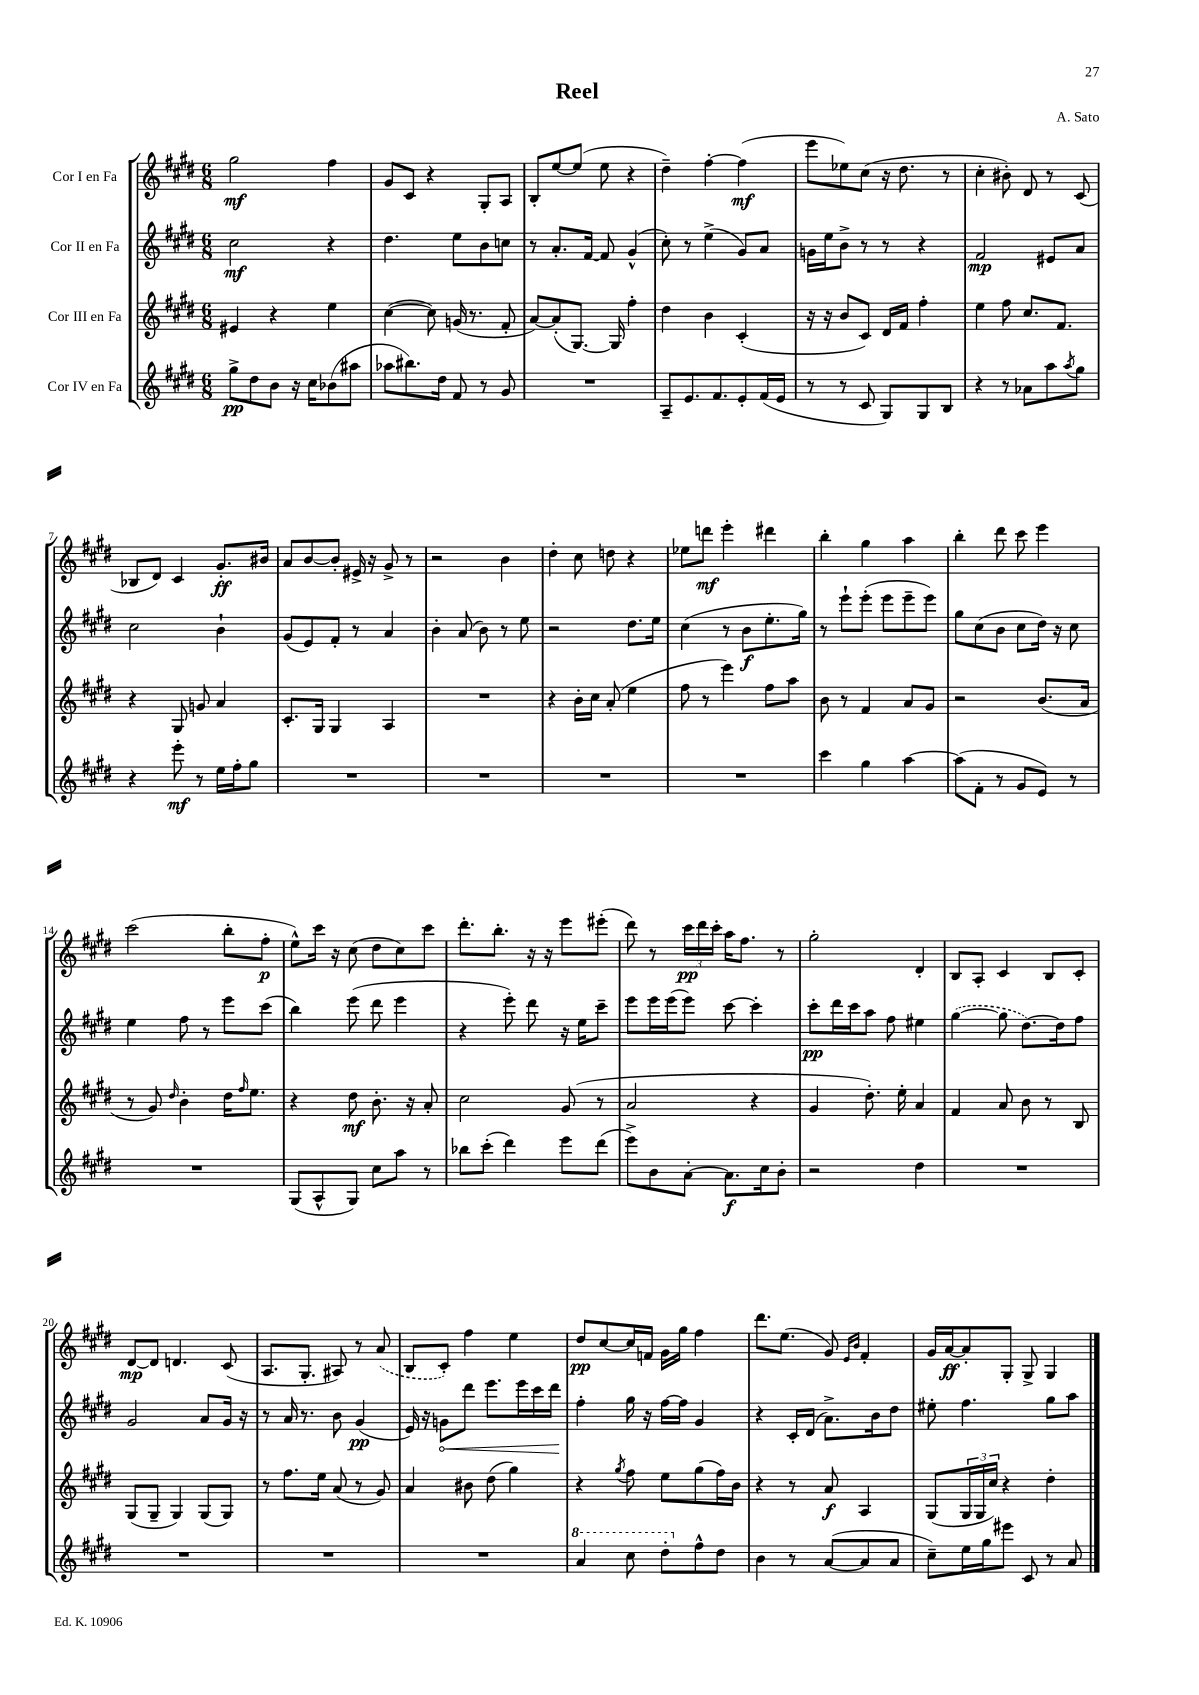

**kern	**kern	**kern	**kern
*staff4	*staff3	*staff2	*staff1
*clefG2	*clefG2	*clefG2	*clefG2
*k[f#c#g#d#]	*k[f#c#g#d#]	*k[f#c#g#d#]	*k[f#c#g#d#]
*M6/8	*M6/8	*M6/8	*M6/8
8gg#^	4e#	2cc#	2gg#
8dd#	.	.	.
8b	4r	.	.
16r	.	.	.
16cc#	.	.	.
(8b-	4ee	4r	4ff#
8aa#	.	.	.
=	=	=	=
8aa-	([4cc#	4.dd#	8g#
8.bb#)	.	.	8c#
.	8cc#])	.	4r
16dd#	.	.	.
8f#	(16g	8ee	.
.	8.r	.	.
8r	.	8b	8G#'
8g#	8f#'	8cc	8A
=	=	=	=
2.r	[8a)	8r	8B'
.	(8a']	8.a'	[8ee
.	[8.G#)	.	(8ee]
.	.	[16f#	.
.	.	8f#]	8ee
.	16G#]	.	.
.	4ff#'	(4g#^^	4r
=	=	=	=
8A~	4dd#	8cc#')	4dd#~)
8.e	.	8r	.
.	4b	(4ee^	[4ff#'
8.f#	.	.	.
8e'	(4c#'	8g#)	(4ff#]
(16f#	.	8a	.
16e	.	.	.
=	=	=	=
8r	16r	16g	8eee
.	16r	16ee	.
8r	8b	8b^	8ee-)
8c#	8c#)	8r	(8cc#
8G#)	16d#	8r	16r
.	16f#	.	8.dd#
8G#	4ff#'	4r	.
8B	.	.	8r
=	=	=	=
4r	4ee	2f#	4cc#'
8r	8ff#	.	8b#')
8a-	8.cc#	.	8d#
8aa	.	8e#	8r
.	8.f#	.	.
8qaa	.	.	.
8gg#	.	8a	(8c#
=	=	=	=
4r	4r	2cc#	8B-
.	.	.	8d#)
8eee'	8G#	.	4c#
8r	8g	.	.
16ee	4a	4b`	8.g#'
16ff#'	.	.	.
8gg#	.	.	.
.	.	.	16b#
=	=	=	=
2.r	8.c#'	(8g#	8a
.	.	8e)	[8b
.	16G#	.	.
.	4G#	8f#'	8b']
.	.	8r	16e#^
.	.	.	16r
.	4A	4a	8g#^
.	.	.	8r
=	=	=	=
2.r	2.r	4b'	2r
.	.	(8a	.
.	.	8b)	.
.	.	8r	4b
.	.	8ee	.
=	=	=	=
2.r	4r	2r	4dd#'
.	16b'	.	8cc#
.	16cc#	.	.
.	(8a'	.	8dd
.	4ee	8.dd#	4r
.	.	16ee	.
=	=	=	=
2.r	8ff#	(4cc#	8ee-
.	8r	.	8ddd
.	4eee)	8r	4eee'
.	.	8b	.
.	8ff#	8.ee'	4ddd#
.	8aa	.	.
.	.	16gg#)	.
=	=	=	=
4ccc#	8b	8r	4bb'
.	8r	8eee`	.
4gg#	4f#	(8eee'	4gg#
.	.	8eee	.
[4aa	8a	8eee~	4aa
.	8g#	8eee)	.
=	=	=	=
(8aa]	2r	8gg#	4bb'
8f#'	.	(8cc#	.
8r	.	8b	8ddd#
8g#	.	8cc#	8ccc#
8e)	(8.b	16dd#)	4eee
.	.	16r	.
8r	.	8cc#	.
.	16a	.	.
=	=	=	=
2.r	8r	4ee	(2ccc#
.	8g#)	.	.
.	16qqdd#	.	.
.	4b'	8ff#	.
.	.	8r	.
.	16dd#	8eee	8bb'
.	16qqff#	.	.
.	8.ee	.	.
.	.	(8ccc#	8ff#'
=	=	=	=
(8G#	4r	4bb)	8ee^^)
8A^^	.	.	16ccc#
.	.	.	16r
8G#)	8dd#	(8eee	(8cc#
8cc#	8.b'	8ddd#	8dd#
8aa	.	4eee	8cc#)
.	16r	.	.
8r	8a'	.	8ccc#
=	=	=	=
8bb-	2cc#	4r	8.ddd#'
(8ccc#'	.	.	.
.	.	.	8.bb'
4ddd#)	.	8eee')	.
.	.	8ddd#	16r
.	.	.	16r
8eee	(8g#	16r	8eee
.	.	16ee	.
(8ddd#	8r	8ccc#~	(8eee#'
=	=	=	=
8eee^)	2a	8eee	8ddd#)
8b	.	16eee	8r
.	.	(16eee	.
[8a'	.	8eee)	24ccc#
.	.	.	24ddd#
.	.	.	24ccc#'
8.a]	.	[8ccc#	16aa
.	.	.	8.ff#
.	4r	4ccc#']	.
16cc#	.	.	.
8b'	.	.	8r
=	=	=	=
2r	4g#	8ccc#'	2gg#'
.	.	16ddd#	.
.	.	16ccc#	.
.	8.dd#')	8aa	.
.	.	8ff#	.
.	16ee'	.	.
4dd#	4a	4ee#	4d#'
=	=	=	=
2.r	4f#	([4gg#	8B
.	.	.	8A'
.	8a	8gg#]	4c#
.	8b	[8.dd#)	.
.	8r	.	8B
.	.	16dd#]	.
.	8B	8ff#	8c#'
=	=	=	=
2.r	(8G#	2g#	[8d#
.	8G#~	.	8d#]
.	4G#)	.	4.d
.	(8G#	8a	.
.	8G#)	16g#	(8c#
.	.	16r	.
=	=	=	=
2.r	8r	8r	8.A
.	8.ff#	16a	.
.	.	8.r	8.G#'
.	16ee	.	.
.	(8a	8b	8A#)
.	8r	(4g#	8r
.	8g#)	.	(8a
=	=	=	=
2.r	4a	16e)	8B
.	.	16r	.
.	.	8g	8c#')
.	8b#	8ddd#	4ff#
.	(8dd#	8.eee	.
.	4gg#)	.	4ee
.	.	16eee	.
.	.	16ccc#	.
.	.	16ddd#	.
=	=	=	=
4aa	4r	4ff#'	8dd#
.	.	.	[8cc#
.	8qgg#	.	.
8ccc#	8ff#	16gg#	16cc#]
.	.	16r	16f
8ddd#'	8ee	[16ff#	16g#
.	.	16ff#]	16gg#
8ff#^^	(8gg#	4g#	4ff#
8dd#	16ff#)	.	.
.	16b	.	.
=	=	=	=
4b	4r	4r	8.ddd#
.	.	.	(8.ee
8r	8r	16c#'	.
.	.	(16d#	.
([8a	8a	8.a^)	8g#)
.	.	.	16qqe
.	.	.	16qqb
8a]	4A	.	4f#'
.	.	16b	.
8a	.	8dd#	.
=	=	=	=
8cc#~)	(8G#	8ee#'	16g#
.	.	.	[16a
16ee	24G#	4.ff#	8a']
.	24G#	.	.
16gg#	.	.	.
.	24cc#)	.	.
8eee#	4r	.	8G#'
8c#	.	.	8G#^
8r	4dd#'	8gg#	4G#
8a	.	8aa	.
==	==	==	==
*-	*-	*-	*-
